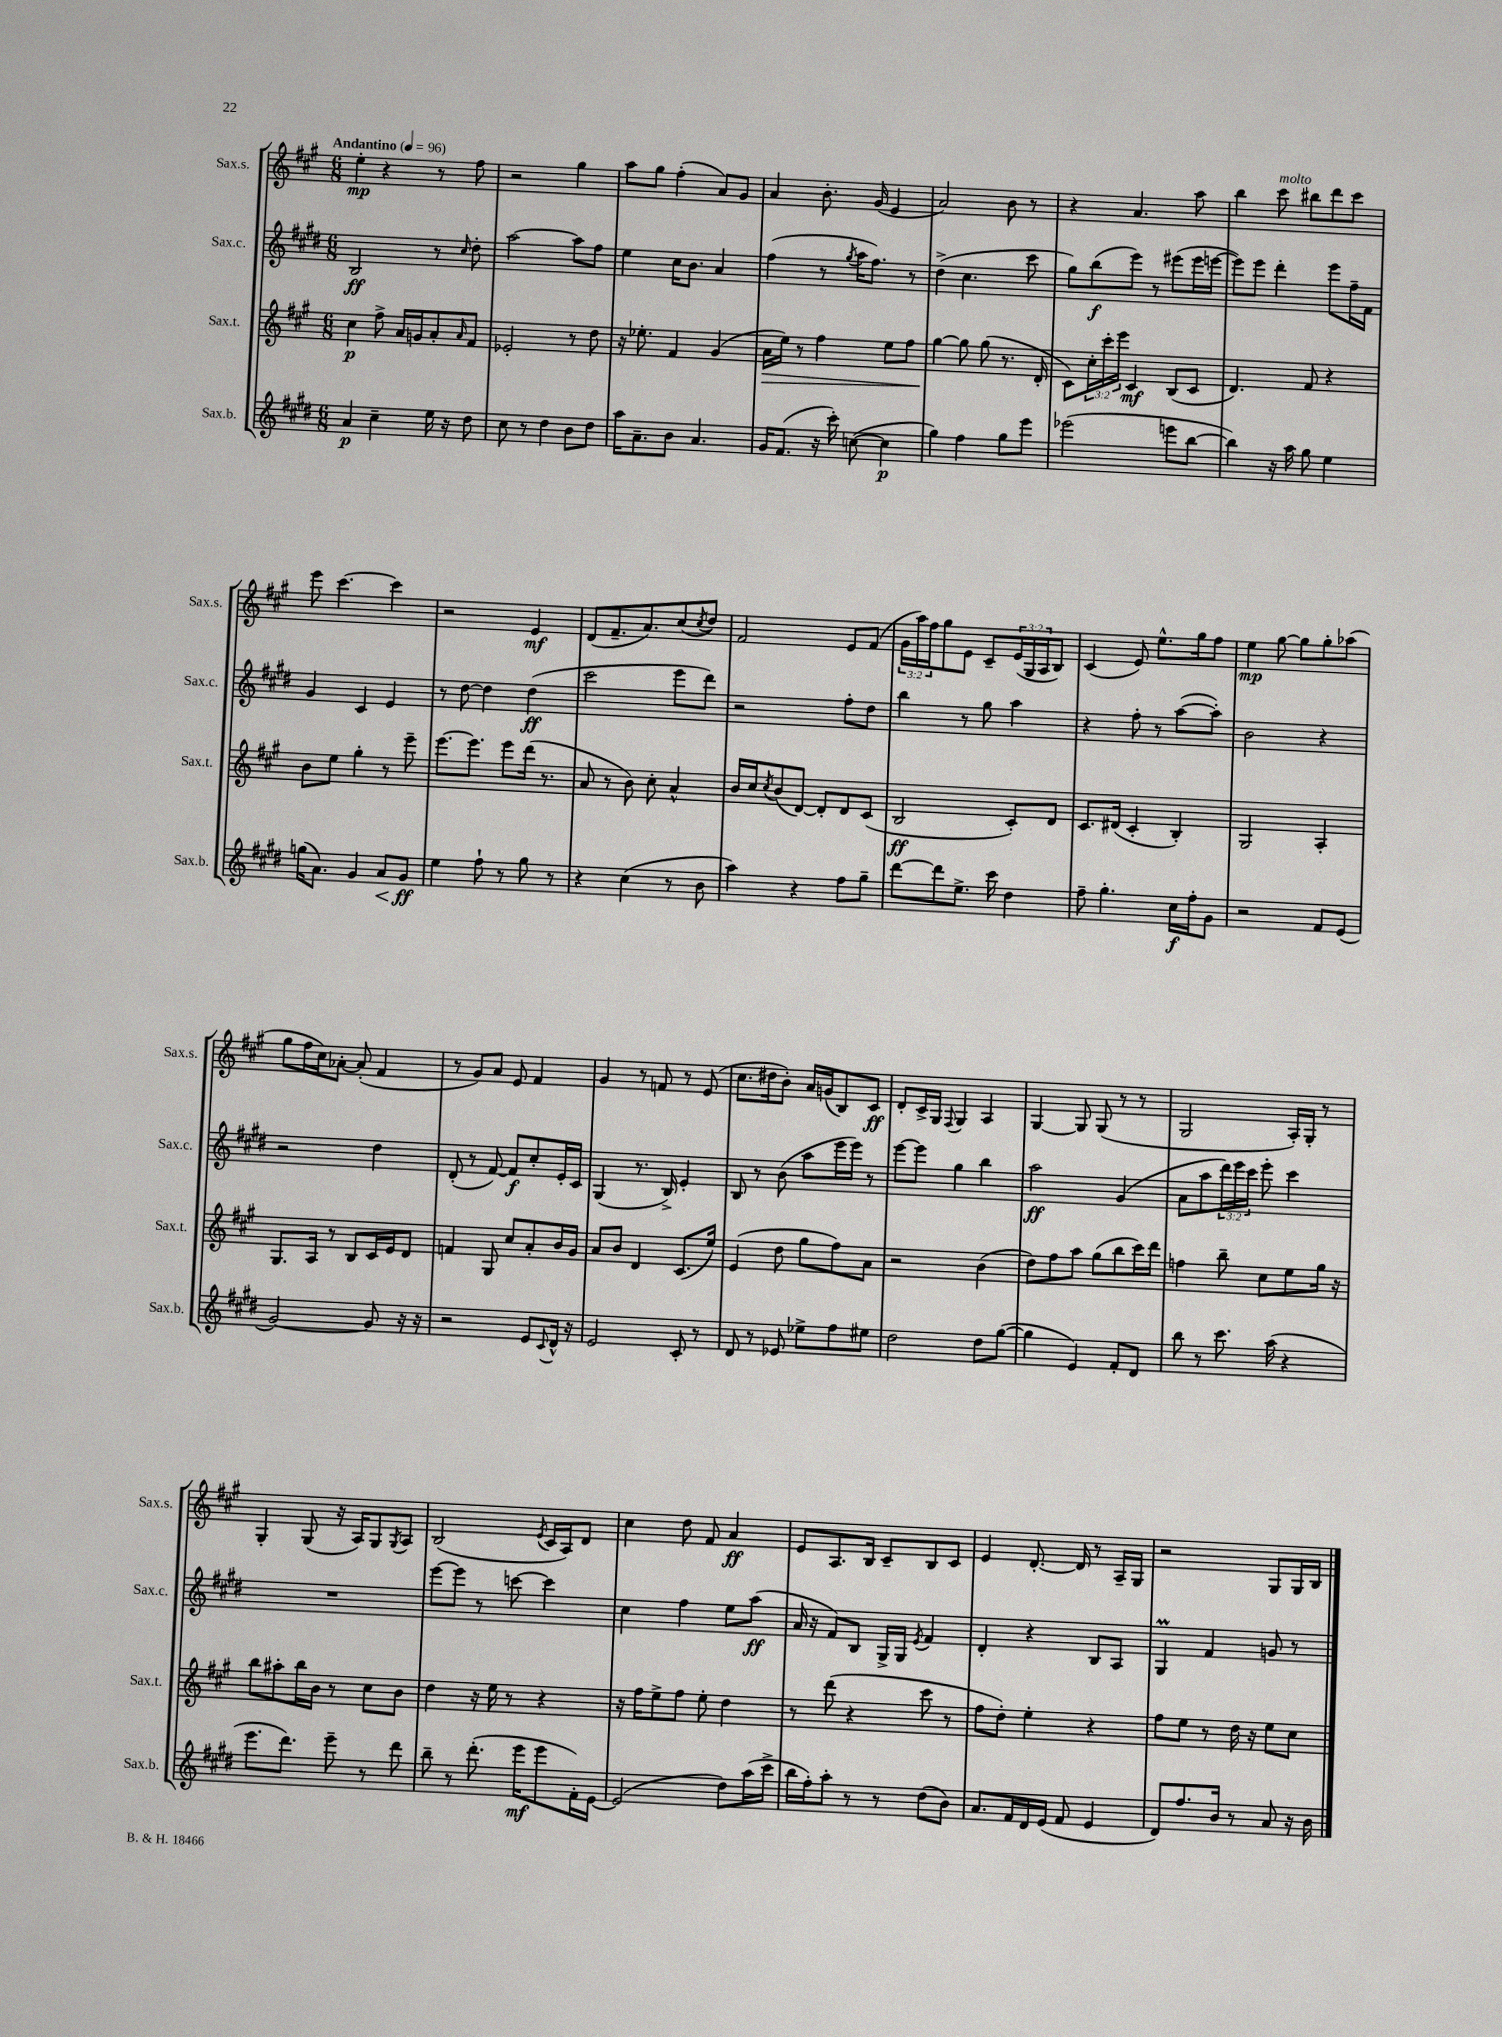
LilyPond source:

<<
\new StaffGroup <<
\new Staff = "s0" \with { instrumentName = "Sax.s." shortInstrumentName = "Sax.s." } {
    \clef treble \key a \major \numericTimeSignature \time 6/8 \override Staff.TupletNumber.text = #tuplet-number::calc-fraction-text \tempo "Andantino" 4 = 96
    e''4-.\mp r4 r8 fis''8 |
    r2 gis''4 |
    a''8 gis''8 fis''4-.( a'8) gis'8 |
    a'4 b'8.-. gis'16( e'4 |
    a'2) b'8 r8 |
    r4 a'4. a''8 |
    b''4 cis'''8^\markup { \italic "molto" } bis''8 d'''8 cis'''8 |
    e'''8 cis'''4.~ cis'''4 |
    r2 e'4\mf |
    d'8( fis'8.-- a'8.) cis''8( \acciaccatura { cis''8 } d''8) |
    fis'2 e'8 fis'8( |
    \tuplet 3/2 { gis'16 a''16) fis''16 } gis''8 e'8 cis'8-- \tuplet 3/2 { e'16( gis16 a16 } b8) |
    cis'4( e'8) e''8.-^ gis''16 fis''8 |
    e''4\mp gis''8~ gis''8 gis''8-. aes''8( |
    gis''8 fis''16 cis''16) aes'8~-. aes'8-.( fis'4 |
    r8 gis'8) a'8 e'8 fis'4 |
    gis'4 r8 f'8 r8 e'8( |
    cis''8. dis''16 b'8-.) a'16 g'16( b8) cis'8\ff |
    d'8-. cis'16-> gis16 \appoggiatura { fis8 } gis4 a4 |
    gis4~ gis8 gis8( r8 r8 |
    gis2 a16-.) gis16-. r8 |
    gis4-. gis8( r16 a16) gis8 \acciaccatura { gis8 } a8 |
    b2( \acciaccatura { e'8 } cis'16 a16) d'8 |
    cis''4 d''8 fis'8 a'4\ff |
    e'8 a8. b16 cis'8-- b8 cis'8 |
    e'4 d'8.~-. d'16 r8 a16-- gis16 |
    r2 gis8 gis16 b16 \bar "|." |
}
\new Staff = "s1" \with { instrumentName = "Sax.c." shortInstrumentName = "Sax.c." } {
    \clef treble \key e \major \numericTimeSignature \time 6/8 \override Staff.TupletNumber.text = #tuplet-number::calc-fraction-text
    b2\ff r8 \grace { cis''16 } dis''8-. |
    a''2~ a''8 fis''8 |
    e''4 cis''16 b'8. a'4 |
    fis''4( r8 \acciaccatura { gis''8 } a''16 fis''8.) r8 |
    dis''4->( cis''4. cis'''8 |
    gis''8) b''8\f( e'''8) r8 eis'''8( eis'''16 e'''16~ |
    e'''8) e'''8 dis'''4-. e'''8 fis''16-- fis'16 |
    gis'4 cis'4 e'4 |
    r8 dis''8~ dis''4 dis''4\ff( |
    cis'''2 e'''8 dis'''8) |
    r2 fis''8-. dis''8 |
    b''4 r8 gis''8 a''4 |
    r4 fis''8-. r8 a''8~( a''8-.) |
    b'2 r4 |
    r2 dis''4 |
    dis'8-.( r8 fis'8~) fis'8\f cis''8-. e'16-. cis'16 |
    gis4( r8. b16->) e'4-. |
    b8 r8 b'8( a''8 e'''16 e'''16) r8 |
    e'''8~ e'''8 gis''4 b''4 |
    a''2\ff gis'4( |
    a'8 a''8 \tuplet 3/2 { dis'''16) e'''16 cis'''16 } e'''8-. cis'''4 |
    R2. |
    e'''8~ e'''8 r8 c'''8~ c'''4 |
    cis''4 fis''4 e''8 a''8\ff( |
    a'16 r16 fis'8) b8 gis16-> gis16 \acciaccatura { e'8 } fis'4 |
    dis'4-. r4 b8 a8 |
    gis4\prall fis'4 g'8 r8 \bar "|." |
}
\new Staff = "s2" \with { instrumentName = "Sax.t." shortInstrumentName = "Sax.t." } {
    \clef treble \key a \major \numericTimeSignature \time 6/8 \override Staff.TupletNumber.text = #tuplet-number::calc-fraction-text
    cis''4\p fis''8-> a'16 g'16 a'8-. \grace { a'16 } fis'8 |
    ees'2-. r8 d''8 |
    r16 ees''8.-. fis'4 gis'4( |
    a'16\> e''16) r8 fis''4 e''8 fis''8 |
    gis''4~\! gis''8 gis''8( r8. d'16-. |
    cis'8) \tuplet 3/2 { cis''16-. cis'''16-. e'''16 } cis'4\mf b8( cis'8 |
    d'4.) fis'8 r4 |
    b'8 e''8 gis''4-. r8 e'''8-- |
    e'''8.~ e'''8. e'''8 d'''16( r8. |
    a'8 r8 b'8) cis''8-. a'4-^ |
    b'16 cis''16 \acciaccatura { cis''8 } b'8( d'8~) d'8-. d'8 cis'8( |
    b2\ff cis'8-.) d'8 |
    cis'8. dis'16( cis'4-. b4-.) |
    gis2 a4-. |
    gis8. a16 r8 b8 cis'16 e'16 d'8 |
    f'4 gis8 cis''8 a'8-. b'16 gis'16 |
    a'8 b'8 d'4 cis'8.( e''16) |
    e'4( d''8 gis''8 fis''8) a'8 |
    r2 b'4( |
    d''8) fis''8 a''8 gis''8( b''8 cis'''16) d'''16 |
    f''4 b''8-- cis''8 e''8 gis''16 r16 |
    b''8 ais''8-. b''16 b'16 r8 cis''8 b'8 |
    d''4 r16 e''16 r8 r4 |
    r16 fis''16 e''8-> fis''8 e''8-. d''4 |
    r8 d'''8( r4 cis'''8 r8 |
    fis''8 d''8-.) e''4-. r4 |
    fis''8 e''8 r8 d''16 r16 e''8 cis''8 \bar "|." |
}
\new Staff = "s3" \with { instrumentName = "Sax.b." shortInstrumentName = "Sax.b." } {
    \clef treble \key e \major \numericTimeSignature \time 6/8
    a'4\p cis''4-- e''16 r16 dis''8 |
    cis''8 r8 dis''4 b'8 dis''8 |
    a''16 a'8.-- b'8 a'4. |
    gis'16 fis'8.( r16 cis'''16-.) c''8~( c''4\p |
    gis''4) fis''4 gis''8 e'''8 |
    ees'''2( e'''8 b''8~ |
    b''4) r16 a''16 gis''8 e''4 |
    g''16( a'8.) gis'4 a'8\< gis'8\ff\! |
    e''4 fis''8-! r8 gis''8 r8 |
    r4 cis''4( r8 b'8 |
    a''4) r4 fis''8 gis''8-- |
    dis'''8~ dis'''8 e''8.-> cis'''16 dis''4 |
    fis''8-- gis''4.-. cis''16\f fis''16-. gis'8 |
    r2 fis'8 e'8( |
    gis'2~) gis'8 r16 r16 |
    r2 e'8 \appoggiatura { cis'8 } dis'16-^ r16 |
    e'2 cis'8-. r8 |
    dis'8 r8 ees'8 ees''8-> fis''8 eis''8 |
    dis''2 dis''8 gis''8~( |
    gis''4 e'4) fis'8-. dis'8 |
    b''8 r8 cis'''8. a''16( r4 |
    e'''8. dis'''8.) e'''8-- r8 dis'''8 |
    b''8-- r8 dis'''8.-.( e'''16\mf e'''8 fis'16-.) e'16~ |
    e'2( dis''8) a''16( cis'''16-> |
    b''16 fis''16-.) a''8-. r8 r8 dis''8( b'8) |
    a'8. fis'16 dis'16 e'16( fis'8 e'4 |
    dis'8) fis''8. b'16 r8 a'8 r16 b'16 \bar "|." |
}
>>
>>
\layout { \context { \Score \remove "Bar_number_engraver" } }
